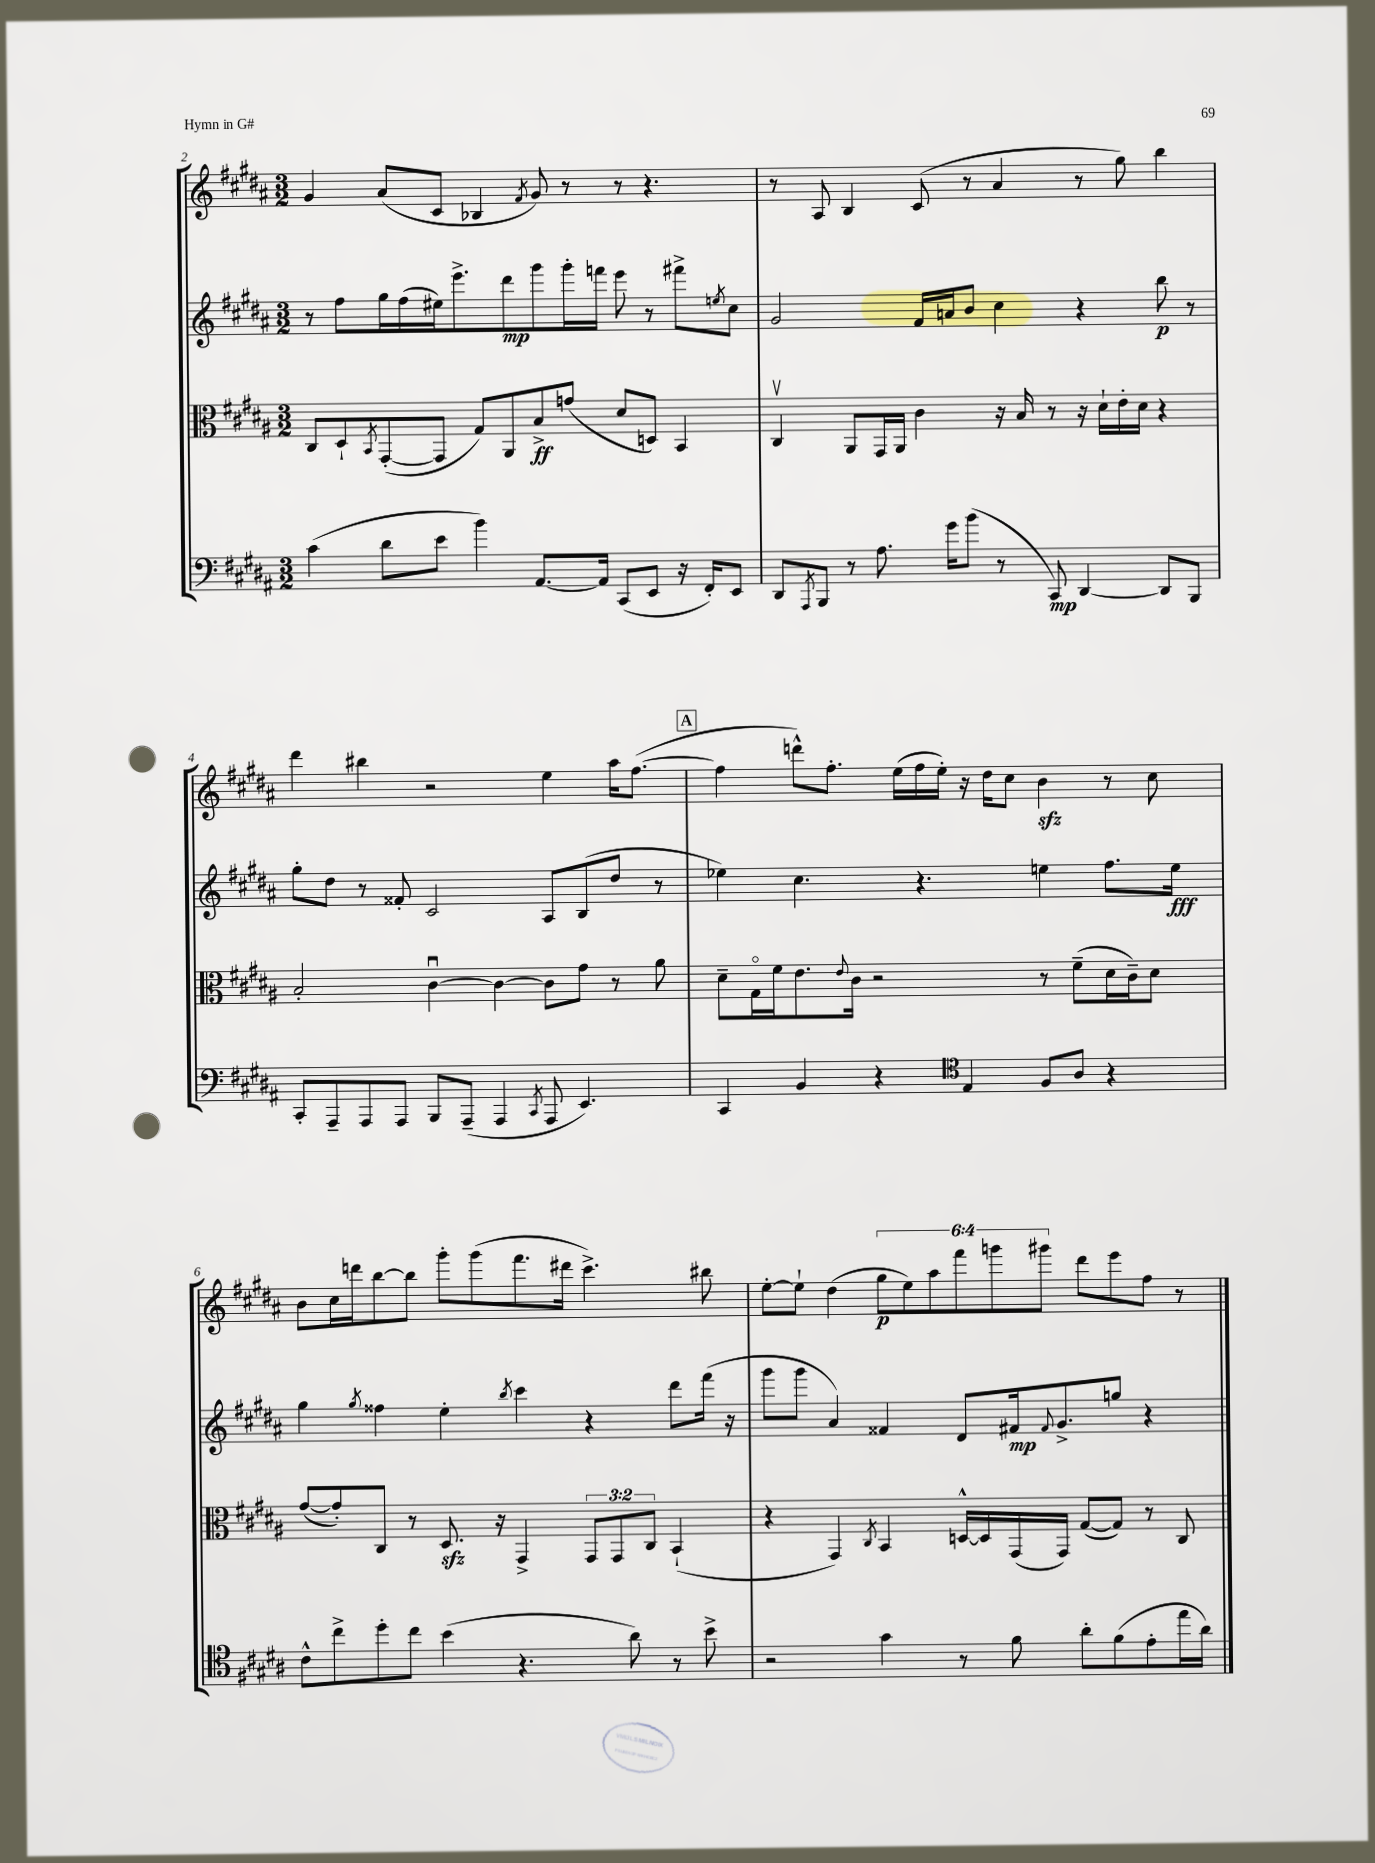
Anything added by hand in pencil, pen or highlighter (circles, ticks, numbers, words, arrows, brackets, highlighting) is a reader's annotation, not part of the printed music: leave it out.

**kern	**dynam	**kern	**dynam	**kern	**dynam	**kern	**dynam
*part4	*part4	*part3	*part3	*part2	*part2	*part1	*part1
*staff4	*staff4	*staff3	*staff3	*staff2	*staff2	*staff1	*staff1
*clefF4	*	*clefC3	*	*clefG2	*	*clefG2	*
*k[f#c#g#d#a#]	*	*k[f#c#g#d#a#]	*	*k[f#c#g#d#a#]	*	*k[f#c#g#d#a#]	*
*M3/2	*	*M3/2	*	*M3/2	*	*M3/2	*
=2	=2	=2	=2	=2	=2	=2	=2
(4c#\	.	8C#/L	.	8r	.	4g#/	.
.	.	8D#`/	.	8ff#\L	.	.	.
.	.	8qBB/	.	.	.	.	.
8d#\L	.	([8GG#'/	.	16gg#\L	.	(8a#/L	.
.	.	.	.	(16ff#\	.	.	.
8e\J	.	8GG#/J]	.	16ee#X\J)	.	8c#/J	.
.	.	.	.	8.eee^\	.	.	.
4b\)	.	8G#/L)	.	.	.	4B-X/	.
.	.	8AA#/	.	8ddd#\	mp	.	.
.	.	.	.	.	.	8qf#/	.
[8.AA#/L	.	8B^/	ff	8ggg#\	.	8g#/)	.
.	.	(8gn/J	.	16ggg#'\L	.	8r	.
16AA#/Jk]	.	.	.	16fffn\JJ	.	.	.
(8CC#/L	.	8d#/L	.	8eee\	.	8r	.
8EE/J	.	8Dn/J)	.	8r	.	4.r	.
16r	.	4BB/	.	8fff#X^\L	.	.	.
16FF#'/KL)	.	.	.	.	.	.	.
.	.	.	.	8qeen/	.	.	.
8EE/J	.	.	.	8cc#\J	.	.	.
=3	=3	=3	=3	=3	=3	=3	=3
8DD#/L	.	4C#v/	.	2g#/	.	8r	.
8qAAA#/	.	.	.	.	.	.	.
8BBB/J	.	.	.	.	.	8A#/	.
8r	.	8AA#/L	.	.	.	4B/	.
8.A#\	.	16GG#/L	.	.	.	.	.
.	.	16AA#/JJ	.	.	.	.	.
.	.	4c#\	.	16f#/LL	.	(8c#/	.
16g#\KL	.	.	.	16an/J	.	.	.
(8b\J	.	.	.	8b/J	.	8r	.
8r	.	16r	.	4cc#\	.	4a#/	.
.	.	16B/	.	.	.	.	.
8CC#/)	mp	8r	.	.	.	.	.
[4DD#/	.	16r	.	4r	.	8r	.
.	.	16d#`\LL	.	.	.	.	.
.	.	16e'\	.	.	.	8gg#\)	.
.	.	16d#\JJ	.	.	.	.	.
8DD#/L]	.	4r	.	8bb\	p	4bb\	.
8BBB/J	.	.	.	8r	.	.	.
!!LO:LB:g=z
=4	=4	=4	=4	=4	=4	=4	=4
8CC#'/L	.	2B'/	.	8gg#'\L	.	4ddd#\	.
8AAA#~/	.	.	.	8dd#\J	.	.	.
8AAA#/	.	.	.	8r	.	4bb#X\	.
8AAA#/J	.	.	.	8f##X'/	.	.	.
8BBB/L	.	[4c#u\	.	2c#/	.	2r	.
(8AAA#~/J	.	.	.	.	.	.	.
4AAA#/	.	4c#\_	.	.	.	.	.
8qCC#/	.	.	.	.	.	.	.
8AAA#/	.	8c#\L]	.	8A#/L	.	4ee\	.
4.EE/)	.	8g#\J	.	(8B/	.	.	.
.	.	8r	.	8dd#/J	.	16aa#\KL	.
.	.	.	.	.	.	([8.ff#\J	.
.	.	8a#\	.	8r	.	.	.
!!LO:REH:place=s1:t=A
=5	=5	=5	=5	=5	=5	=5	=5
4CC#/	.	8d#~\L	.	4ee-X\)	.	4ff#\]	.
.	.	16G#\L	.	.	.	.	.
.	.	16f#\J	.	.	.	.	.
4BB/	.	8.e\	.	4.cc#\	.	8dddn^^\L)	.
.	.	.	.	.	.	8.ff#'\J	.
.	.	8qqe/	.	.	.	.	.
.	.	16c#\Jk	.	.	.	.	.
4r	.	2r	.	.	.	.	.
.	.	.	.	.	.	(16ee\LL	.
.	.	.	.	4.r	.	16ff#\	.
.	.	.	.	.	.	16ee'\JJ)	.
*clefC4	*	*	*	*	*	*	*
4E/	.	.	.	.	.	16r	.
.	.	.	.	.	.	16dd#\KL	.
.	.	.	.	.	.	8cc#\J	.
8F#/L	.	8r	.	4een\	.	4bzz\	.
8A#/J	.	(8f#~\L	.	.	.	.	.
4r	.	16d#\L	.	8.ff#\L	.	8r	.
.	.	16c#~\J)	.	.	.	.	.
.	.	8d#\J	.	.	.	8cc#\	.
.	.	.	.	16ee\Jk	fff	.	.
!!LO:LB:g=z
=6	=6	=6	=6	=6	=6	=6	=6
8c#^^\L	.	([8g#/L	.	4gg#\	.	8b\L	.
8cc#^\	.	8g#'/])	.	.	.	16cc#\L	.
.	.	.	.	.	.	16dddn\J	.
.	.	.	.	8qgg#/	.	.	.
8dd#'\	.	8C#/J	.	4ff##X\	.	[8bb\	.
8cc#\J	.	8r	.	.	.	8bb\J]	.
(4b\	.	8.D#zz/	.	4ee'\	.	8ggg#'\L	.
.	.	.	.	.	.	(8ggg#\	.
.	.	16r	.	.	.	.	.
.	.	.	.	8qbb/	.	.	.
4.r	.	4GG#^/	.	4ccc#\	.	8.fff#\	.
.	.	.	.	.	.	16ddd#X\Jk	.
.	.	12GG#/L	.	4r	.	4.ccc#^\)	.
.	.	12GG#/	.	.	.	.	.
8a#\)	.	.	.	.	.	.	.
.	.	12C#/J	.	.	.	.	.
8r	.	(4BB`/	.	8ddd#\L	.	.	.
8b^\	.	.	.	(16fff#\Jk	.	8bb#X\	.
.	.	.	.	16r	.	.	.
=7	=7	=7	=7	=7	=7	=7	=7
2r	.	4r	.	8ggg#\L	.	[8ee'\L	.
.	.	.	.	8ggg#\J	.	8ee`\J]	.
.	.	4GG#/)	.	4a#/)	.	(4dd#\	.
.	.	8qC#/	.	.	.	.	.
4g#\	.	4BB/	.	4f##X/	.	12gg#\L	p
.	.	.	.	.	.	12ee\)	.
.	.	.	.	.	.	12aa#\	.
8r	.	[16Dn^^/LL	.	8d#/L	.	12fff#\	.
.	.	16D/]	.	.	.	.	.
.	.	.	.	.	.	12gggn\	.
8f#\	.	(16GG#/	.	16f#X/k	mp	.	.
.	.	.	.	.	.	12ggg#X\J	.
.	.	.	.	8qqf#/	.	.	.
.	.	16GG#/JJ)	.	8.g#^/	.	.	.
8a#'\L	.	([8G#/L	.	.	.	8ddd#\L	.
(8f#\	.	8G#/J])	.	8ggn/J	.	8eee\	.
8e'\	.	8r	.	4r	.	8ff#\J	.
16ee\L	.	8C#/	.	.	.	8r	.
16a#\JJ)	.	.	.	.	.	.	.
==	==	==	==	==	==	==	==
*-	*-	*-	*-	*-	*-	*-	*-
